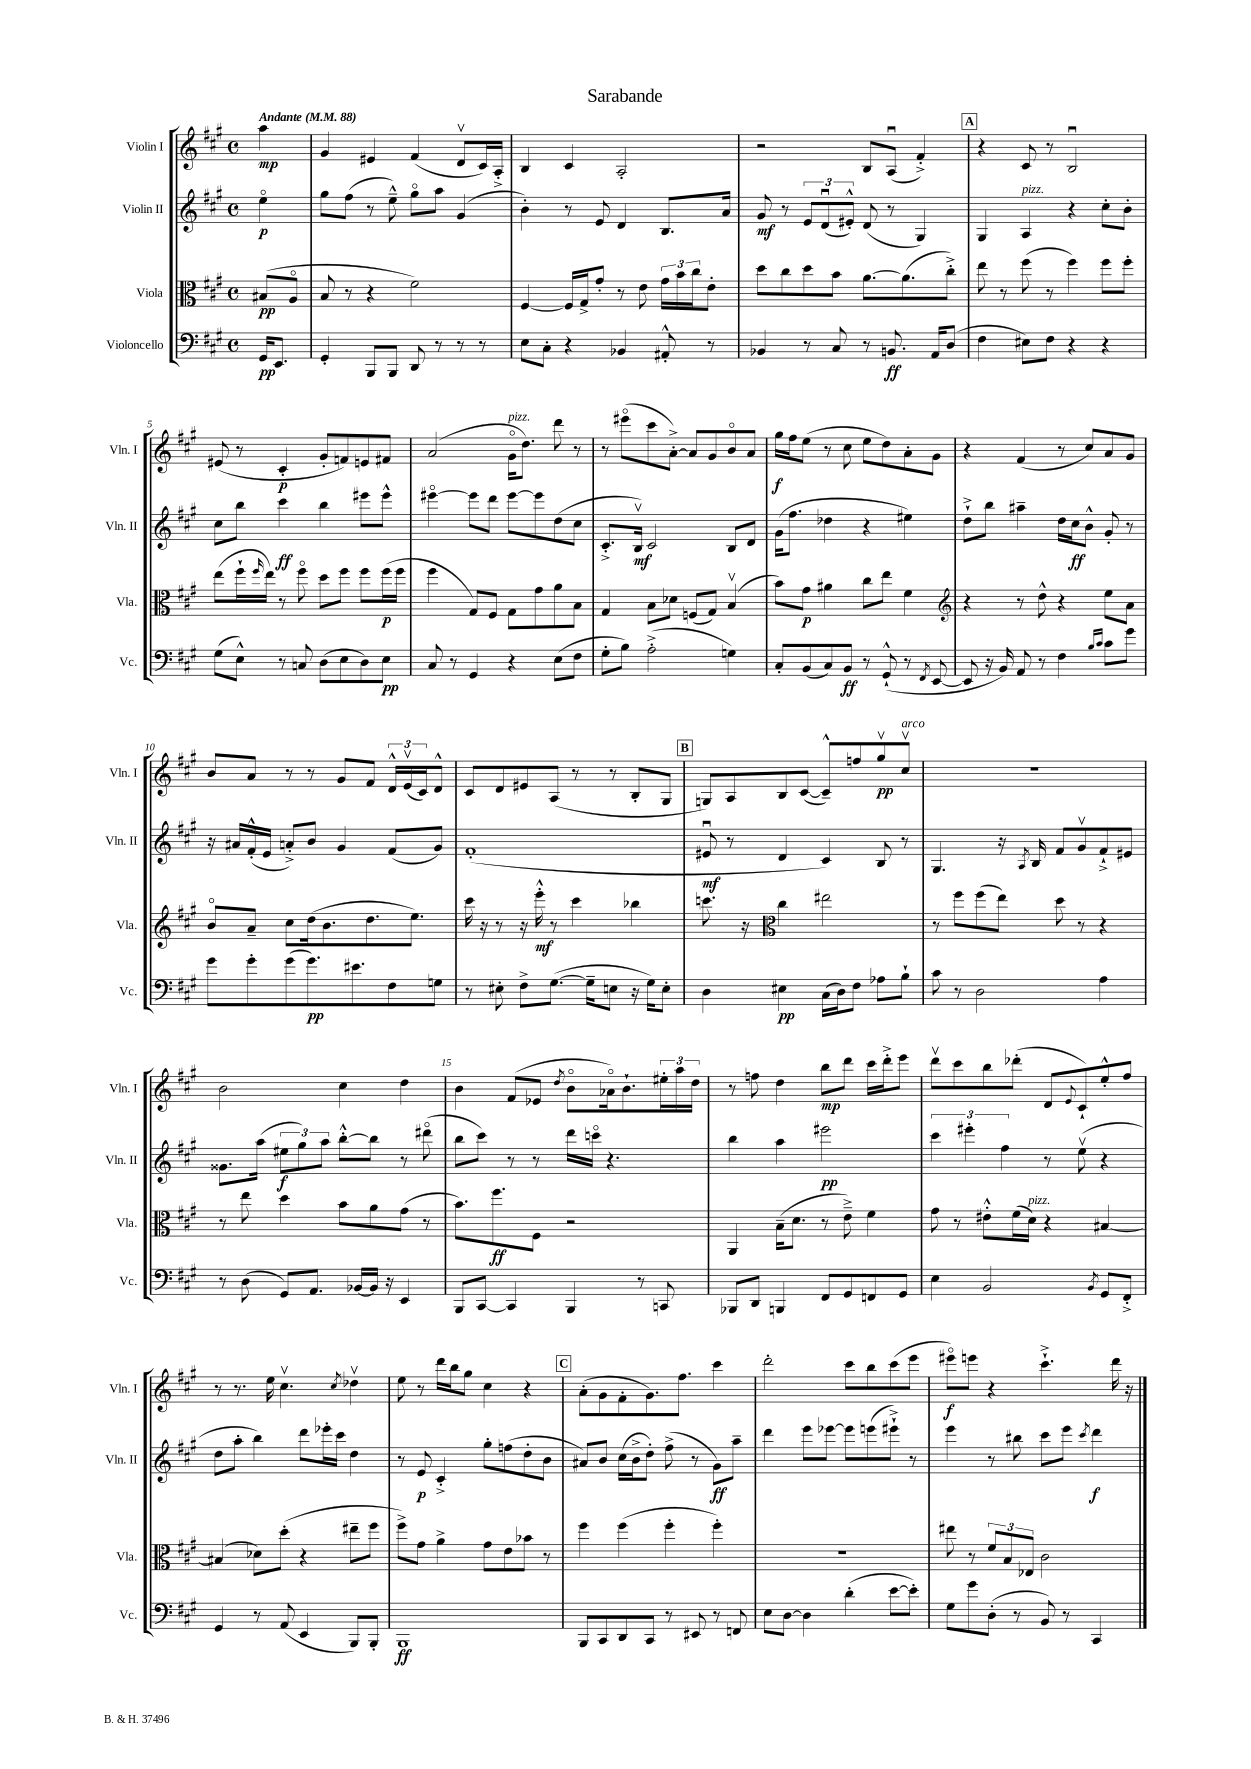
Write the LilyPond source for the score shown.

\header { title = "Sarabande" }
<<
\new StaffGroup <<
\new Staff = "s0" \with { instrumentName = "Violin I" shortInstrumentName = "Vln. I" } {
    \clef treble \key a \major \defaultTimeSignature \time 4/4 \partial 4 \tempo "Andante" 4 = 88
    a''4\mp |
    gis'4 eis'4 fis'4( d'8\upbow cis'16) a16-.-> |
    b4 cis'4 a2-. |
    r2 b8 a8\downbow( fis'4-.->) |
    \mark \markup { \box "A" } r4 cis'8 r8 b2\downbow |
    eis'8( r8 cis'4-.\p gis'8-. f'8) e'8 fis'8 |
    a'2( gis'16\flageolet^\markup { \italic "pizz." } d''8.) d'''8 r8 |
    r8 eis'''8\flageolet( cis'''8 a'8~-.->) a'8 gis'8 b'8\flageolet a'8 |
    gis''16\f fis''16 e''8( r8 cis''8 e''8 d''8) a'8-. gis'8 |
    r4 fis'4( r8 cis''8) a'8 gis'8 |
    b'8 a'8 r8 r8 gis'8 fis'8 \tuplet 3/2 { d'16-^ e'16\upbow( cis'16) } d'8-^ |
    cis'8 d'8 eis'8 a8( r8 r8 b8-. gis8 |
    \mark \markup { \box "B" } g8) a8 b8 cis'8~( cis'8---^) f''8 gis''8\upbow\pp cis''8\upbow^\markup { \italic "arco" } |
    r1 |
    b'2 cis''4 d''4 |
    b'4 fis'8( ees'8 \acciaccatura { d''8 } b'8\flageolet aes'16\flageolet) b'8.-! \tuplet 3/2 { eis''16-. a''16 d''16 } |
    r8 f''8 d''4 b''8\mp d'''8 cis'''16 d'''16-.-> e'''8 |
    d'''8\upbow cis'''8 b''8 des'''8-.( d'8 \appoggiatura { e'8 } cis'8-!) e''8-.-^ fis''8 |
    r8 r8. e''16 cis''4.\upbow \acciaccatura { cis''8 } des''4\upbow |
    e''8 r8 d'''16 b''16 gis''8 cis''4 r4 |
    \mark \markup { \box "C" } a'8-.( gis'8 fis'8-. gis'8.) fis''8. cis'''4 |
    d'''2-. cis'''8 b''8 cis'''8( e'''8 |
    eis'''8\flageolet\f) e'''8 r4 cis'''4.-!-> d'''16 r16 \bar "|." |
}
\new Staff = "s1" \with { instrumentName = "Violin II" shortInstrumentName = "Vln. II" } {
    \clef treble \key a \major \defaultTimeSignature \time 4/4 \partial 4
    e''4\flageolet\p |
    gis''8 fis''8( r8 e''8---^) gis''8\flageolet a''8 gis'4( |
    b'4-.) r8 e'8 d'4 b8. a'16 |
    gis'8\mf r8 \tuplet 3/2 { e'8 d'8\downbow( eis'8-.-^) } d'8( r8 gis4) |
    \mark \markup { \box "A" } gis4 a4^\markup { \italic "pizz." } r4 cis''8-. b'8-. |
    cis''8 b''8 cis'''4\ff b''4 eis'''8 eis'''8-^ |
    eis'''4~\flageolet eis'''8 d'''8 eis'''8~ eis'''8 d''8( cis''8 |
    cis'8.-.-> b16\upbow\mf) cis'2 b8 d'8 |
    gis'16( fis''8. des''4 r4 eis''4) |
    d''8-!-> b''8 ais''4-- d''16 cis''16\ff b'8-^ gis'8-. r8 |
    r16 ais'16 fis'16-.-^( e'16 a'8-.->) b'8 gis'4 fis'8( gis'8) |
    fis'1-.( |
    \mark \markup { \box "B" } eis'8\downbow\mf r8 d'4 cis'4) b8 r8 |
    gis4. r16 \acciaccatura { a8 } b16 fis'8 gis'8\upbow fis'8-!-> eis'8 |
    gisis'8. a''16( \tuplet 3/2 { eis''8\f gis''8) a''8 } b''8~-.-^ b''8 r8 dis'''8\flageolet( |
    b''8 cis'''8) r8 r8 d'''16 c'''16\flageolet r4. |
    b''4 a''4 eis'''2\pp |
    \tuplet 3/2 { cis'''4 eis'''4-. fis''4 } r8 e''8\upbow( r4 |
    d''8 a''8-. b''4) d'''8 ees'''16-. cis'''16 d''4 |
    r8 e'8\p cis'4-.-> gis''8-. f''8( d''8-. b'8 |
    \mark \markup { \box "C" } ais'8) b'8 cis''16( b'16-> d''8-.) fis''8->( r8 gis'8\ff) a''8-- |
    d'''4 e'''8 ees'''8~ ees'''8 e'''8( eis'''8-!->) r8 |
    e'''4 r8 bis''8 cis'''8 e'''8 \acciaccatura { cis'''8 } d'''4\f \bar "|." |
}
\new Staff = "s2" \with { instrumentName = "Viola" shortInstrumentName = "Vla." } {
    \clef alto \key a \major \defaultTimeSignature \time 4/4 \partial 4
    bis8\pp( a8\flageolet |
    b8 r8 r4 fis'2) |
    fis4~ fis16 gis16-> gis'8-. r8 e'8 \tuplet 3/2 { gis'16 b'16 cis''16 } e'8-. |
    d''8 cis''8 d''8 b'8 a'8.~ a'8.( cis''8-.->) |
    \mark \markup { \box "A" } e''8 r8 fis''8( r8 fis''4) fis''8 fis''8-. |
    e''8( fis''16-! \grace { fis''16 } e''16) r8 fis''8\flageolet d''8 fis''8 fis''8 fis''16\p( fis''16 |
    fis''4 gis8) fis8 gis8 gis'8 a'8 b8 |
    gis4 b8 des'8 f8( gis8) b4\upbow( |
    b'8) gis'8\p ais'4 cis''8 e''8 fis'4 |
    \clef treble r4 r8 d''8-^ r4 e''8 a'8 |
    b'8\flageolet a'8-- cis''8 d''16( b'8. d''8. e''8.) |
    cis'''16 r16 r8 r16 e'''16-.-^\mf r8 cis'''4 bes''4 |
    \mark \markup { \box "B" } c'''8. r16 \clef alto cis''4 eis''2 |
    r8 fis''8 fis''8( e''8) d''8 r8 r4 |
    r8 e''8 d''4 b'8 a'8 gis'8( r8 |
    b'8.) fis''8.\ff fis8 r2 |
    a,4 b16--( d'8. r8 e'8--->) fis'4 |
    gis'8 r8 eis'8-.-^ fis'16( d'16^\markup { \italic "pizz." }) r4 bis4~ |
    bis4( des'8) d''8-.( r4 eis''8-- fis''8 |
    fis''8->) gis'8 a'4-> gis'8 e'8 bes'8 r8 |
    \mark \markup { \box "C" } fis''4 fis''4( fis''4-. fis''4-.) |
    r1 |
    eis''8 r8 \tuplet 3/2 { fis'8 b8 ees8 } cis'2 \bar "|." |
}
\new Staff = "s3" \with { instrumentName = "Violoncello" shortInstrumentName = "Vc." } {
    \clef bass \key a \major \defaultTimeSignature \time 4/4 \partial 4
    gis,16\pp e,8. |
    gis,4-. b,,8 b,,8 d,8 r8 r8 r8 |
    e8 cis8-. r4 bes,4 ais,8-.-^ r8 |
    bes,4 r8 cis8 r8 b,8.\ff a,16 d8( |
    \mark \markup { \box "A" } fis4 eis8) fis8 r4 r4 |
    gis8( e8-^) r8 c8 d8( e8 d8) e8\pp |
    cis8 r8 gis,4 r4 e8( fis8 |
    gis8-. b8) a2-.->( g4) |
    cis8-. b,8( cis8) b,8\ff r8 gis,8-!-^( r8 \acciaccatura { fis,8 } e,8~ |
    e,8 r16 b,16) a,8 r8 fis4 \grace { b16 cis'16 } cis'8 gis'8 |
    gis'8 gis'8-. gis'8( gis'8.\pp) eis'8. fis8 g8 |
    r8 eis8-. fis8-> gis8.~( gis16-- e8 r16 gis16) e8-. |
    \mark \markup { \box "B" } d4 eis4\pp cis16( d16) fis8 aes8 b8-! |
    cis'8 r8 d2 a4 |
    r8 d8( gis,8) a,8. bes,16~ bes,16 r16 e,4 |
    b,,8 cis,8~ cis,4 b,,4 r8 c,8 |
    bes,,8 d,8 b,,4 fis,8 gis,8 f,8 gis,8 |
    e4 b,2 \acciaccatura { b,8 } gis,8 fis,8-.-> |
    gis,4 r8 a,8( e,4 b,,8) b,,8-. |
    b,,1\ff |
    \mark \markup { \box "C" } b,,8 cis,8 d,8 cis,8 r8 eis,8 r8 f,8 |
    e8 d8~ d4 d'4-.( e'8~ e'8-.) |
    gis8 gis'8 d8-.( r8 b,8) r8 cis,4 \bar "|." |
}
>>
>>
\layout { \context { \Score \override BarNumber.break-visibility = ##(#f #t #t) barNumberVisibility = #(every-nth-bar-number-visible 5) } }
